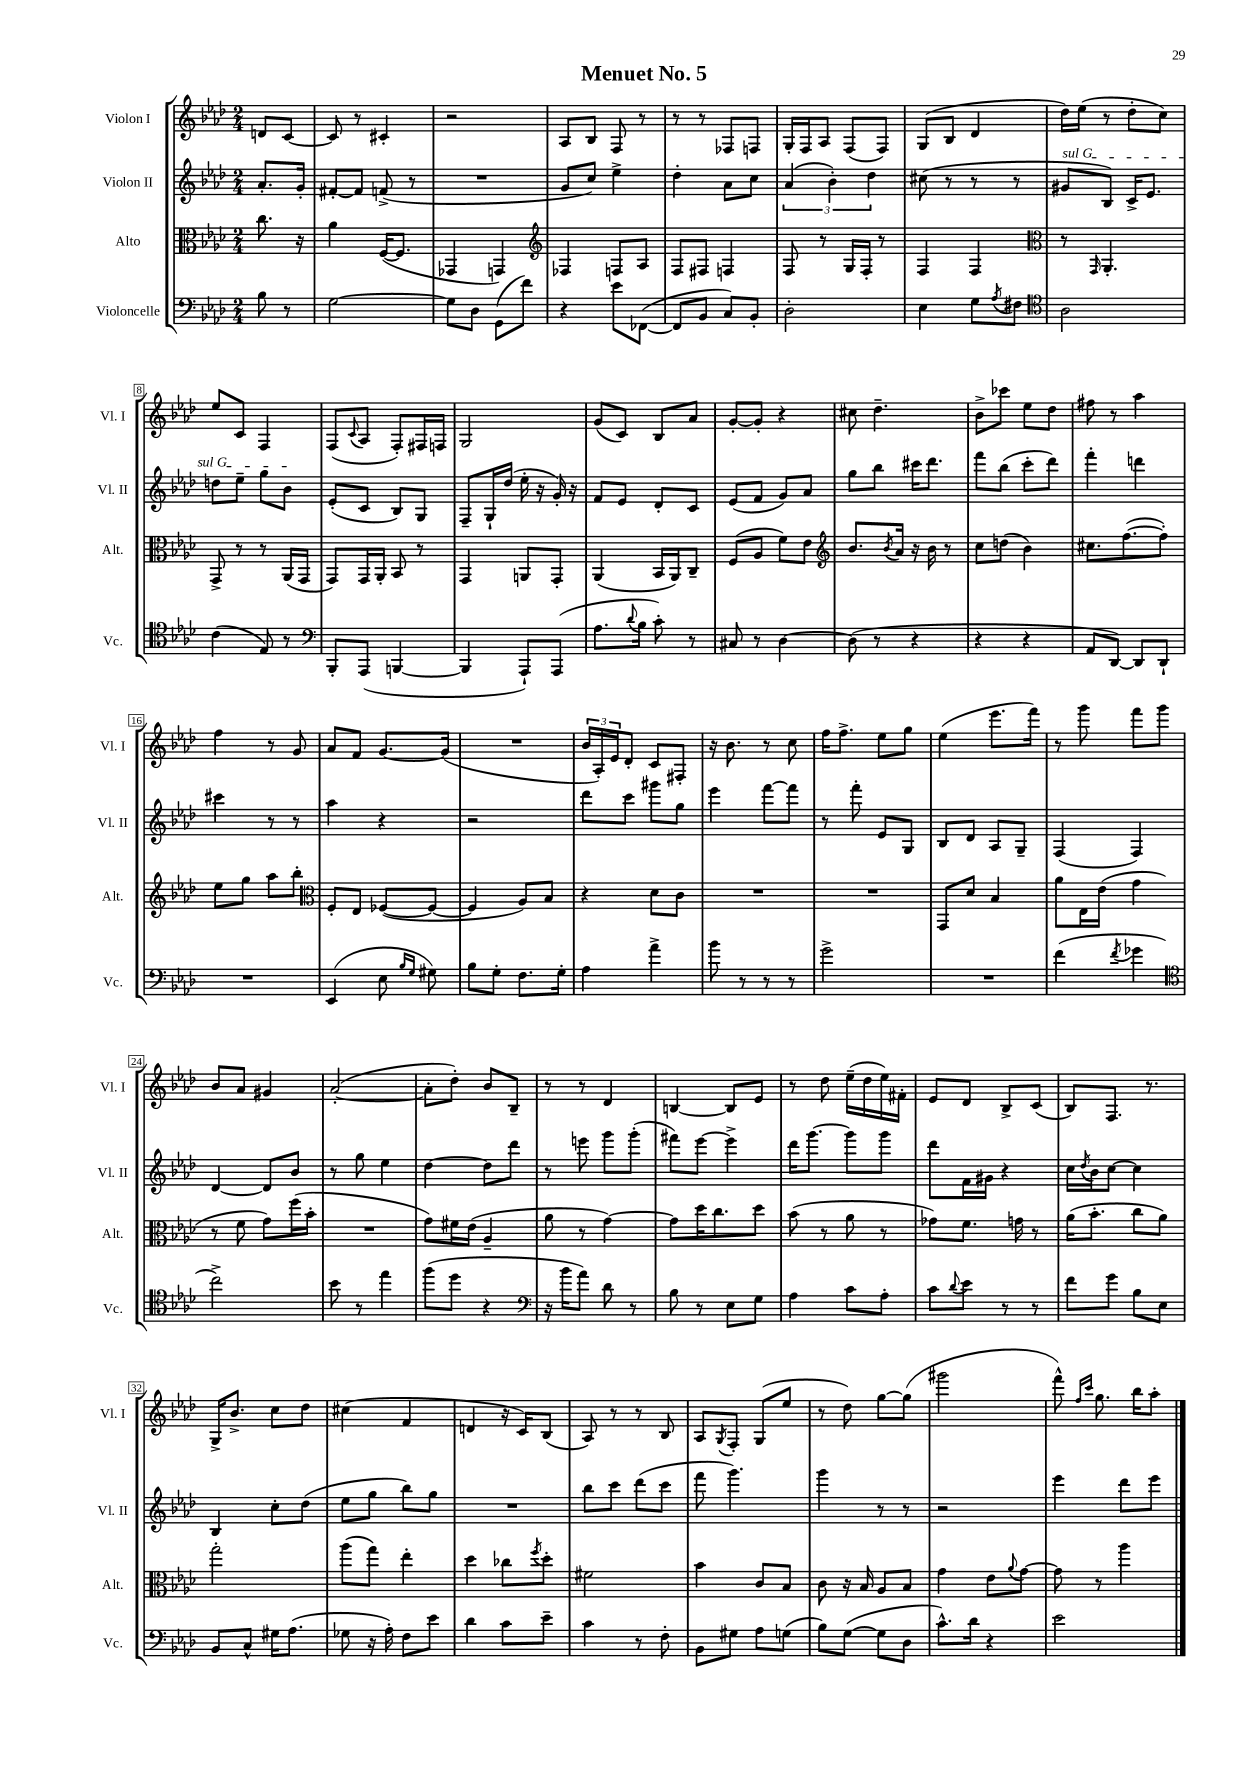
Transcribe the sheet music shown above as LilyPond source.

\header { title = "Menuet No. 5" }
<<
\new StaffGroup <<
\new Staff = "s0" \with { instrumentName = "Violon I" shortInstrumentName = "Vl. I" } {
    \clef treble \key aes \major \numericTimeSignature \time 2/4 \partial 4
    d'8 c'8~ |
    c'8 r8 cis'4-. |
    r2 |
    aes8 bes8 f8 r8 |
    r8 r8 fes8 f8 |
    g16-. f16 aes8 f8( f8) |
    g8( bes8 des'4 |
    des''16) ees''16( r8 des''8-. c''8) |
    ees''8 c'8 f4 |
    f8( \appoggiatura { c'8 } aes8 f8-.) fis16 f16 |
    g2 |
    g'8( c'8) bes8 aes'8 |
    g'8~-. g'8-. r4 |
    cis''8 des''4.-- |
    bes'8-> ces'''8 ees''8 des''8 |
    fis''8 r8 aes''4 |
    f''4 r8 g'8 |
    aes'8 f'8 g'8.~ g'16( |
    R2 |
    \tuplet 3/2 { bes'16 aes16-.) ees'16 } des'8-. c'8 fis8-. |
    r16 bes'8. r8 c''8 |
    f''16 f''8.-> ees''8 g''8 |
    ees''4( ees'''8. f'''16) |
    r8 g'''8 f'''8 g'''8 |
    bes'8 aes'8 gis'4 |
    aes'2~-.( |
    aes'8-. des''8-.) bes'8 bes8-- |
    r8 r8 des'4 |
    b4~ b8 ees'8 |
    r8 des''8 ees''16--( des''16 ees''16) fis'16-. |
    ees'8 des'8 bes8-> c'8( |
    bes8) f8. r8. |
    g16-> bes'8.-> c''8 des''8 |
    cis''4( f'4 |
    d'4 r16 c'16) bes8( |
    aes8) r8 r8 bes8 |
    aes8 \acciaccatura { g8 } f8-. g8( ees''8 |
    r8 des''8) g''8~ g''8( |
    gis'''2 |
    f'''8-^) \grace { f''16 c'''16 } g''8. bes''16 aes''8-. \bar "|." |
}
\new Staff = "s1" \with { instrumentName = "Violon II" shortInstrumentName = "Vl. II" } {
    \clef treble \key aes \major \numericTimeSignature \time 2/4 \partial 4
    aes'8.-. g'16-. |
    fis'8~-. fis'8 f'8->( r8 |
    R2 |
    g'8 c''8) ees''4-> |
    des''4-. aes'8 c''8 |
    \tuplet 3/2 { aes'4( bes'4-.) des''4 } |
    cis''8( r8 r8 r8 |
    \once \override TextSpanner.bound-details.left.text = \markup { \italic "sul G" } gis'8\startTextSpan bes8) c'16-> ees'8. |
    d''8 ees''8-- g''8 bes'8\stopTextSpan |
    ees'8-.( c'8 bes8) g8 |
    f8-- g16-! des''16( ees''16-. r16 g'16-.) r16 |
    f'8 ees'8 des'8-. c'8 |
    ees'8( f'8 g'8) aes'8 |
    g''8 bes''8 cis'''16 des'''8. |
    f'''8 bes''8( c'''8-. des'''8) |
    f'''4-. d'''4 |
    cis'''4 r8 r8 |
    aes''4 r4 |
    r2 |
    des'''8 c'''8 gis'''8 g''8 |
    ees'''4 f'''8~ f'''8 |
    r8 f'''8-. ees'8 g8 |
    bes8 des'8 aes8 g8-- |
    f4( f4) |
    des'4~ des'8 bes'8 |
    r8 g''8 ees''4 |
    des''4~ des''8 des'''8 |
    r8 e'''8 g'''8 g'''8-.( |
    fis'''8) ees'''8~ ees'''4-> |
    des'''16 g'''8.~ g'''8 g'''8 |
    des'''8 f'16 gis'16 r4 |
    c''16 \acciaccatura { des''8 } bes'16 c''8~ c''4 |
    bes4 c''8-. des''8( |
    ees''8 g''8 bes''8) g''8 |
    R2 |
    bes''8 c'''8 des'''8( c'''8 |
    f'''8 g'''4.) |
    g'''4 r8 r8 |
    r2 |
    ees'''4 des'''8 ees'''8 \bar "|." |
}
\new Staff = "s2" \with { instrumentName = "Alto" shortInstrumentName = "Alt." } {
    \clef alto \key aes \major \numericTimeSignature \time 2/4 \partial 4
    c''8. r16 |
    aes'4 f16~( f8. |
    ges,4 g,4) |
    \clef treble fes4 f8 aes8 |
    f8 fis8 f4 |
    f8 r8 g16 f16-. r8 |
    f4 f4 |
    \clef alto r8 \grace { g,16 } aes,4.-. |
    g,8-> r8 r8 aes,16( g,16 |
    g,8) g,16 aes,16-. bes,8 r8 |
    g,4 a,8 g,8-. |
    aes,4( bes,16 aes,16) c8-- |
    f8( aes8 f'8) ees'8 |
    \clef treble bes'8. \acciaccatura { bes'8 } aes'16 r16 bes'16 r8 |
    c''8 d''8( bes'4) |
    cis''8. f''8.~( f''8-.) |
    ees''8 g''8 aes''8 bes''8-. |
    \clef alto f8-. ees8 fes8~( fes8~ |
    fes4 aes8) bes8 |
    r4 des'8 c'8 |
    R2 |
    R2 |
    g,8 des'8 bes4 |
    aes'8 ees16 ees'16( g'4 |
    r8 f'8 g'8) f''16( bes'16-. |
    R2 |
    g'8) fis'16 ees'16( aes4-- |
    aes'8 r8 g'4~) |
    g'8 des''16 c''8. des''8 |
    bes'8( r8 aes'8 r8 |
    ges'8) f'8. g'16 r8 |
    aes'16( bes'8.-. c''8 aes'8) |
    g''2-. |
    aes''8( g''8) ees''4-. |
    des''4 ces''8 \acciaccatura { f''8 } des''8-. |
    fis'2 |
    bes'4 c'8 bes8 |
    c'8 r16 bes16 aes8 bes8 |
    g'4 ees'8 \appoggiatura { aes'8 } g'8~ |
    g'8 r8 aes''4 \bar "|." |
}
\new Staff = "s3" \with { instrumentName = "Violoncelle" shortInstrumentName = "Vc." } {
    \clef bass \key aes \major \numericTimeSignature \time 2/4 \partial 4
    bes8 r8 |
    g2~ |
    g8 des8 g,8( f'8) |
    r4 ees'8 fes,8~( |
    fes,8 bes,8 c8) bes,8-. |
    des2-. |
    ees4 g8 \acciaccatura { aes8 } fis8 |
    \clef tenor aes2 |
    c'4( ees8) r8 |
    \clef bass bes,,8-. aes,,8( b,,4~ |
    b,,4 aes,,8-!) aes,,8( |
    aes8. \appoggiatura { des'8 } bes16 c'8-.) r8 |
    cis8 r8 des4~ |
    des8( r8 r4 |
    r4 r4 |
    aes,8 des,8~) des,8 des,8-! |
    R2 |
    ees,4( ees8 \grace { bes16 g16 } gis8) |
    bes8 g8-. f8. g16-. |
    aes4 aes'4-> |
    bes'8 r8 r8 r8 |
    g'2-> |
    R2 |
    f'4( \acciaccatura { f'8 } ges'4 |
    \clef tenor c''2->) |
    bes'8 r8 ees''4 |
    f''8( des''8 r4 |
    \clef bass r16 bes'16 aes'8) des'8 r8 |
    bes8 r8 ees8 g8 |
    aes4 c'8 aes8-. |
    c'8 \appoggiatura { des'8 } ees'8 r8 r8 |
    f'8 g'8 bes8 ees8 |
    bes,8 c8-^ gis16 aes8.( |
    ges8 r16 aes16-.) f8 ees'8 |
    des'4 c'8 ees'8-- |
    c'4 r8 f8-. |
    bes,8 gis8 aes8 g8( |
    bes8) g8~( g8 des8 |
    c'8.-^) des'16 r4 |
    ees'2 \bar "|." |
}
>>
>>
\layout { \context { \Score \override BarNumber.stencil = #(make-stencil-boxer 0.1 0.3 ly:text-interface::print) } }
